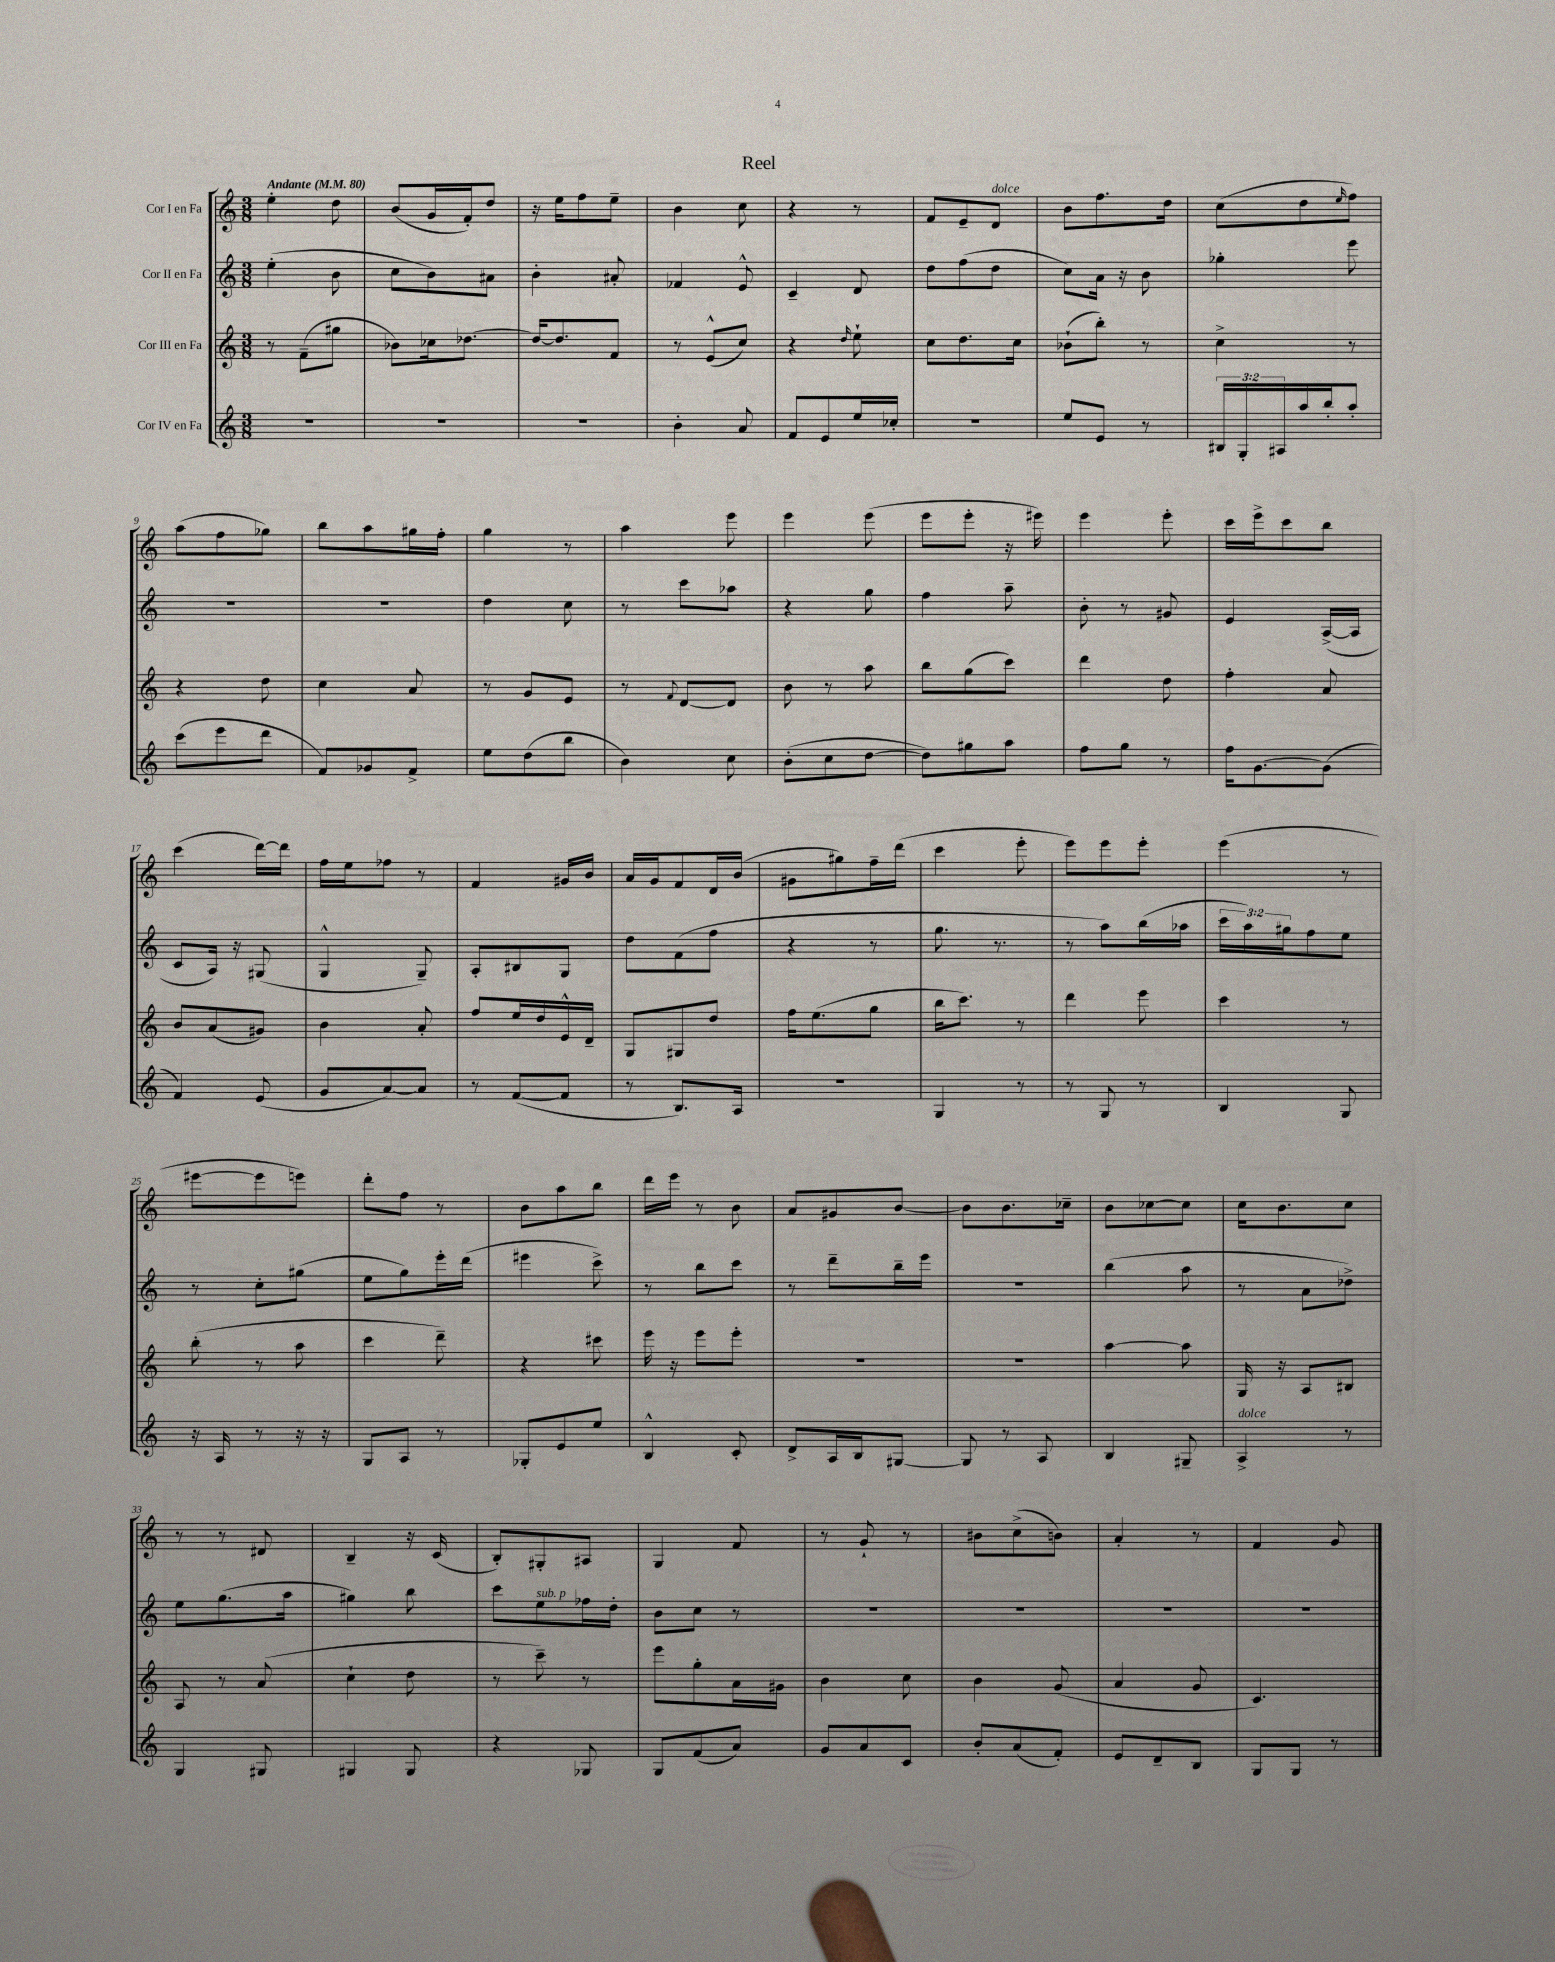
\header { title = "Reel" }
<<
\new StaffGroup <<
\new Staff = "s0" \with { instrumentName = "Cor I en Fa" } {
    \clef treble \key c \major \numericTimeSignature \time 3/8 \tempo "Andante" 4 = 80
    e''4-. d''8 |
    b'8( g'16 f'16-.) d''8 |
    r16 e''16 f''8 e''8-- |
    b'4 c''8 |
    r4 r8 |
    f'8 e'8-- d'8^\markup { \italic "dolce" } |
    b'8 f''8. d''16 |
    c''8( d''8 \grace { e''16 } f''8) |
    a''8( f''8 ges''8) |
    b''8 a''8 gis''16 f''16-. |
    g''4 r8 |
    a''4 e'''8 |
    e'''4 e'''8( |
    e'''8 e'''8-. r16 eis'''16) |
    e'''4 e'''8-. |
    c'''16 e'''16-> c'''8 b''8 |
    c'''4( d'''16~) d'''16 |
    f''16 e''16 fes''8 r8 |
    f'4 gis'16 b'16 |
    a'16 g'16 f'8 d'16 b'16( |
    gis'8 gis''8) f''16-- d'''16( |
    c'''4 e'''8-. |
    e'''8) e'''8 e'''8-. |
    e'''4( r8 |
    eis'''8~ eis'''8 e'''8) |
    d'''8-. f''8 r8 |
    b'8 a''8 b''8 |
    d'''16 e'''16 r8 b'8 |
    a'8 gis'8 b'8~ |
    b'8 b'8. ces''16-- |
    b'8 ces''8~ ces''8 |
    c''16 b'8. c''8 |
    r8 r8 dis'8 |
    b4-- r16 c'16( |
    b8-.) gis8-. ais8 |
    g4 f'8 |
    r8 g'8-! r8 |
    bis'8 c''8->( b'8) |
    a'4-. r8 |
    f'4 g'8 \bar "|." |
}
\new Staff = "s1" \with { instrumentName = "Cor II en Fa" } {
    \clef treble \key c \major \numericTimeSignature \time 3/8 \override Staff.TupletNumber.text = #tuplet-number::calc-fraction-text
    e''4-.( b'8 |
    c''8 b'8) ais'8 |
    b'4-. ais'8-. |
    fes'4 e'8-^ |
    c'4-- d'8 |
    d''8 f''8( d''8 |
    c''8) a'16 r16 b'8 |
    ges''4-. e'''8 |
    R4. |
    R4. |
    d''4 c''8 |
    r8 c'''8 aes''8 |
    r4 g''8 |
    f''4 a''8-- |
    b'8-. r8 gis'8 |
    e'4 a16~->( a16 |
    c'8 a16) r16 gis8( |
    g4-^ g8--) |
    a8-. bis8 g8 |
    d''8 f'8( f''8 |
    r4 r8 |
    g''8. r8. |
    r8 a''8) b''16( aes''16 |
    \tuplet 3/2 { c'''16 a''16) gis''16 } f''8 e''8 |
    r8 c''8-. gis''8( |
    e''8 g''8) e'''16-. d'''16( |
    eis'''4 c'''8->) |
    r8 b''8 c'''8 |
    r8 d'''8-- b''16-- e'''16 |
    R4. |
    b''4( a''8 |
    r8 a'8 des''8->) |
    e''8 g''8.( a''16 |
    gis''4) b''8 |
    c'''8 e''8^\markup { \italic "sub. p" } fes''16 d''16-. |
    b'8 c''8 r8 |
    R4. |
    R4. |
    R4. |
    R4. \bar "|." |
}
\new Staff = "s2" \with { instrumentName = "Cor III en Fa" } {
    \clef treble \key c \major \numericTimeSignature \time 3/8
    r8 f'8--( gis''8 |
    bes'8) ces''16 des''8.~ |
    des''16~ des''8. f'8 |
    r8 e'8-^( c''8) |
    r4 \grace { d''16 } e''8-! |
    c''8 d''8. c''16 |
    bes'8-!( b''8-.) r8 |
    c''4-> r8 |
    r4 d''8 |
    c''4 a'8 |
    r8 g'8 e'8 |
    r8 \appoggiatura { f'8 } d'8~ d'8 |
    b'8 r8 a''8 |
    b''8 g''8( c'''8) |
    d'''4 d''8 |
    f''4-. a'8 |
    b'8 a'8( gis'8) |
    b'4 a'8-. |
    f''8 e''16 d''16 e'16-^ d'16-- |
    g8 gis8 d''8 |
    f''16 e''8.( g''8 |
    b''16 c'''8.) r8 |
    d'''4 e'''8 |
    c'''4 r8 |
    b''8-.( r8 a''8 |
    c'''4 d'''8--) |
    r4 cis'''8 |
    e'''16 r16 e'''8 e'''8-. |
    R4. |
    R4. |
    a''4~ a''8 |
    g16 r16 a8 bis8 |
    a8 r8 a'8( |
    c''4-! d''8 |
    r8 c'''8--) r8 |
    e'''8 g''8-. a'16 gis'16 |
    b'4 c''8 |
    b'4 g'8( |
    a'4 g'8 |
    c'4.) \bar "|." |
}
\new Staff = "s3" \with { instrumentName = "Cor IV en Fa" } {
    \clef treble \key c \major \numericTimeSignature \time 3/8 \override Staff.TupletNumber.text = #tuplet-number::calc-fraction-text
    R4. |
    R4. |
    R4. |
    b'4-. a'8 |
    f'8 e'8 e''16 ces''16-. |
    R4. |
    e''8 e'8 r8 |
    \tuplet 3/2 { bis16 g16-. ais16 } a''16 b''16-. a''8-. |
    c'''8( e'''8 d'''8 |
    f'8) ges'8 f'8-> |
    e''8 d''8( b''8 |
    b'4) c''8 |
    b'8-.( c''8 d''8~ |
    d''8) gis''8 a''8 |
    f''8 g''8 r8 |
    f''16 g'8.~ g'8( |
    f'4) e'8( |
    g'8 a'8~) a'8 |
    r8 f'8~( f'8 |
    r8 b8.) a16 |
    R4. |
    g4 r8 |
    r8 g8 r8 |
    b4 g8 |
    r16 a16 r8 r16 r16 |
    g8 a8 r8 |
    ges8-. e'8 e''8 |
    b4-^ c'8-. |
    d'8-> a16 b16 gis8~ |
    gis8 r8 a8 |
    b4 gis8-- |
    a4->^\markup { \italic "dolce" } r8 |
    g4 gis8 |
    gis4 gis8 |
    r4 ges8 |
    g8 f'8( a'8) |
    g'8 a'8 c'8 |
    b'8-. a'8( f'8-.) |
    e'8 d'8-- b8 |
    g8 g8 r8 \bar "|." |
}
>>
>>
